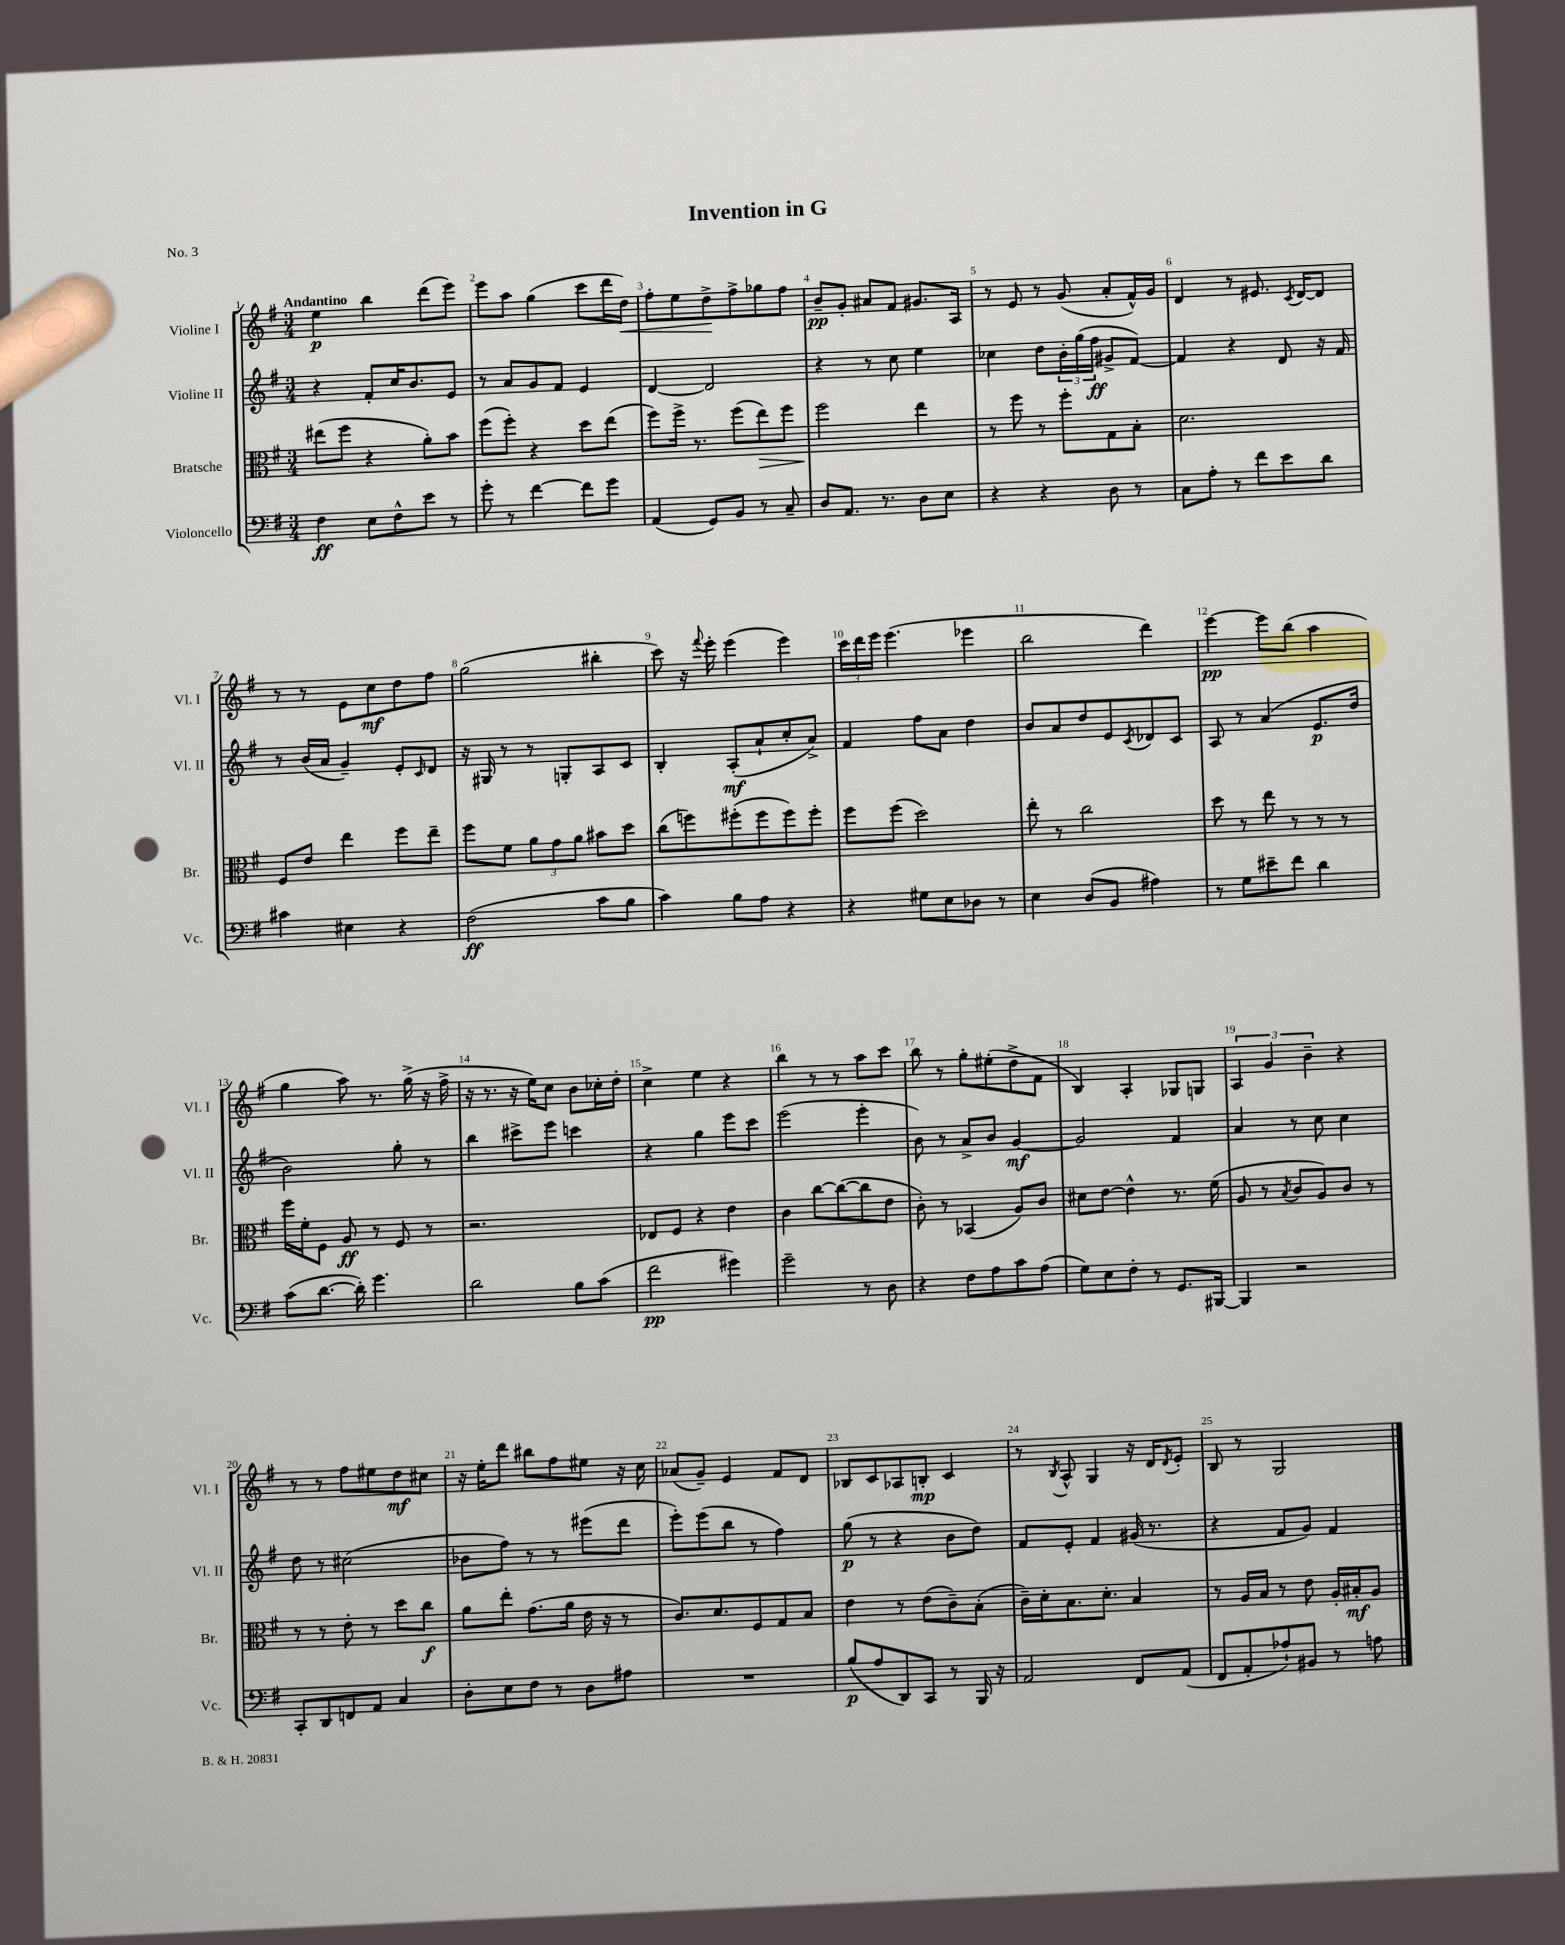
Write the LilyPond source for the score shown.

\header { title = "Invention in G" piece = "No. 3" }
<<
\new StaffGroup <<
\new Staff = "s0" \with { instrumentName = "Violine I" shortInstrumentName = "Vl. I" } {
    \clef treble \key g \major \numericTimeSignature \time 3/4 \tempo "Andantino"
    e''4\p b''4 d'''8( e'''8) |
    e'''8 a''8 g''4( c'''8 d'''16 d''16\<) |
    fis''8-. e''8 d''8->\! fis''8-> ges''8 fis''8 |
    b'8--\pp g'8-. ais'8 fis'8 gis'8. a16 |
    r8 e'8 r8 g'8( a'8-. fis'16-^) g'16 |
    d'4 r8 eis'8. \acciaccatura { c'8 } d'16~ d'8 |
    r8 r8 e'8 c''8\mf d''8 fis''8 |
    g''2( bis''4-. |
    c'''8) r16 \appoggiatura { fis'''8 } e'''16-. e'''4( e'''4) |
    \tuplet 3/2 { c'''16 d'''16 e'''16 } e'''4.( ees'''4 |
    b''2 d'''4) |
    e'''4~\pp e'''8 b''8( a''4 |
    g''4 a''8) r8. g''16->( r16 fis''16-> |
    r16 r8. r16 e''16) c''8 b'8 ces''16-. d''16-. |
    c''4-> e''4 r4 |
    b''4 r8 r8 a''8 c'''8 |
    b''8 r8 g''8-. eis''8-.( d''8-> fis'8 |
    b4) a4-. ges8 g8 |
    \tuplet 3/2 { a4 g'4 b'4-- } r4 |
    r8 r8 fis''8 eis''8 d''8\mf cis''8 |
    r16 e''16-. d'''8 bis''8 fis''8 eis''8 r16 c''16 |
    aes'8( g'8--) e'4 fis'8 d'8 |
    bes8 c'8 aes8 b8-.\mp c'4 |
    r8 \acciaccatura { b8 } a8-^ g4 r16 d'16 \acciaccatura { d'8 } e'8-. |
    b8 r8 g2 \bar "|." |
}
\new Staff = "s1" \with { instrumentName = "Violine II" shortInstrumentName = "Vl. II" } {
    \clef treble \key g \major \numericTimeSignature \time 3/4
    r4 fis'8-. c''16 b'8. e'8 |
    r8 a'8 g'8 fis'8 e'4 |
    d'4~ d'2 |
    r4 r8 c''8 e''4 |
    ces''4 d''8 \tuplet 3/2 { b'16-. g''16( fis''16\ff } gis'8-> fis'8~) |
    fis'4 r4 d'8 r16 fis'16 |
    r8 b'16( a'16 g'4--) e'8-. \grace { c'16 } d'8 |
    r16 gis16 r8 r8 g8-. a8 c'8 |
    b4-. a8-.\mf( a'8-! c''8-. a'8->) |
    fis'4 fis''8 a'8 d''4 |
    b'8 a'8 d''8 e'8 \acciaccatura { c'8 } des'8 c'8 |
    a8 r8 a'4( e'8.\p d''16 |
    b'2) g''8-. r8 |
    b''4 cis'''8-> e'''8 c'''4 |
    r4 g''4 e'''8 c'''8 |
    e'''2( e'''4-. |
    b'8) r8 a'8-> b'8 g'4~\mf |
    g'2 fis'4 |
    a'4 r8 c''8 c''4 |
    d''8 r8 cis''2( |
    bes'8 fis''8) r8 r8 eis'''8( d'''8 |
    e'''8-.) e'''8( b''8 r8 fis''4) |
    g''8\p( r8 r4 b'8 d''8) |
    fis'8 e'8-. fis'4 gis'16( r8. |
    r4 fis'8 g'8) fis'4 \bar "|." |
}
\new Staff = "s2" \with { instrumentName = "Bratsche" shortInstrumentName = "Br." } {
    \clef alto \key g \major \numericTimeSignature \time 3/4
    eis''8( fis''8 r4 a'8-.) b'8 |
    fis''8( fis''8-.) r4 d''8 e''8( |
    fis''8) fis''16-> r8. fis''8( e''8\>) fis''8 |
    fis''2\! e''4 |
    r8 fis''8 r8 fis''8-. g8 b8-. |
    d'2. |
    fis8 e'8 e''4 fis''8 e''8-- |
    fis''8 fis'8 \tuplet 3/2 { a'8 g'8 a'8 } bis'8 d''8 |
    c''8( f''8) fis''8-.( fis''8 fis''8) fis''8-. |
    fis''8 fis''8( d''2) |
    e''8-. r8 c''2 |
    d''8 r8 e''8 r8 r8 r8 |
    fis''16 fis'16-. fis8 a8\ff r8 fis8 r8 |
    r2. |
    ees8 fis8 r4 e'4 |
    c'4 c''8~ c''8~( c''8 e'8 |
    c'8-.) r8 bes,4( a8) c'8 |
    dis'8 e'8~ e'4-^ r8. fis'16( |
    a8 r8 \acciaccatura { b8 } c'8 a8) c'8 r8 |
    r8 r8 e'8-. r8 d''8 c''8\f |
    a'8 e''8-. g'8.( a'16 e'16 r16 r8 |
    c'8.) d'8. fis8 g8 b8 |
    e'4 r8 e'8( c'8--) b8-.( |
    c'16--) d'16-. b8. d'8.-. b4 |
    r8 a16 b16 r8 e'8 a16-. bis16-.\mf a8 \bar "|." |
}
\new Staff = "s3" \with { instrumentName = "Violoncello" shortInstrumentName = "Vc." } {
    \clef bass \key g \major \numericTimeSignature \time 3/4
    fis4\ff e8 fis8-^ e'8 r8 |
    g'8-. r8 fis'4~ fis'8 g'8 |
    a,4( g,8) b,8 r8 c8-- |
    d8 a,8. r8. d8 e8 |
    r4 r4 d8 r8 |
    c8 a8-. r8 fis'8 e'8 d'8 |
    cis'4 eis4 r4 |
    fis2\ff( c'8 b8 |
    c'4) b8 a8 r4 |
    r4 gis8 e8 des8 r8 |
    e4 d8( b,8 ais4) |
    r8 g8 eis'8-- fis'8 d'4 |
    c'8( d'8.~ d'16-.) g'4. |
    d'2 b8 c'8( |
    fis'2\pp gis'4) |
    g'2-- r8 d8 |
    r4 fis8 a8 c'8 a8( |
    g8) e8 fis8-. r8 g,8. bis,,16~ |
    bis,,4 r2 |
    c,8-. d,8 f,8 a,8 c4 |
    d8-. e8 fis8 r8 d8 ais8 |
    R2. |
    b8\p( a8 d,8) c,8 r8 b,,16 r16 |
    a,2 fis,8 a,8( |
    fis,8 a,8-. aes8-!) bis,8 r8 a8 \bar "|." |
}
>>
>>
\layout { \context { \Score \override BarNumber.break-visibility = ##(#f #t #t) barNumberVisibility = #all-bar-numbers-visible } }
